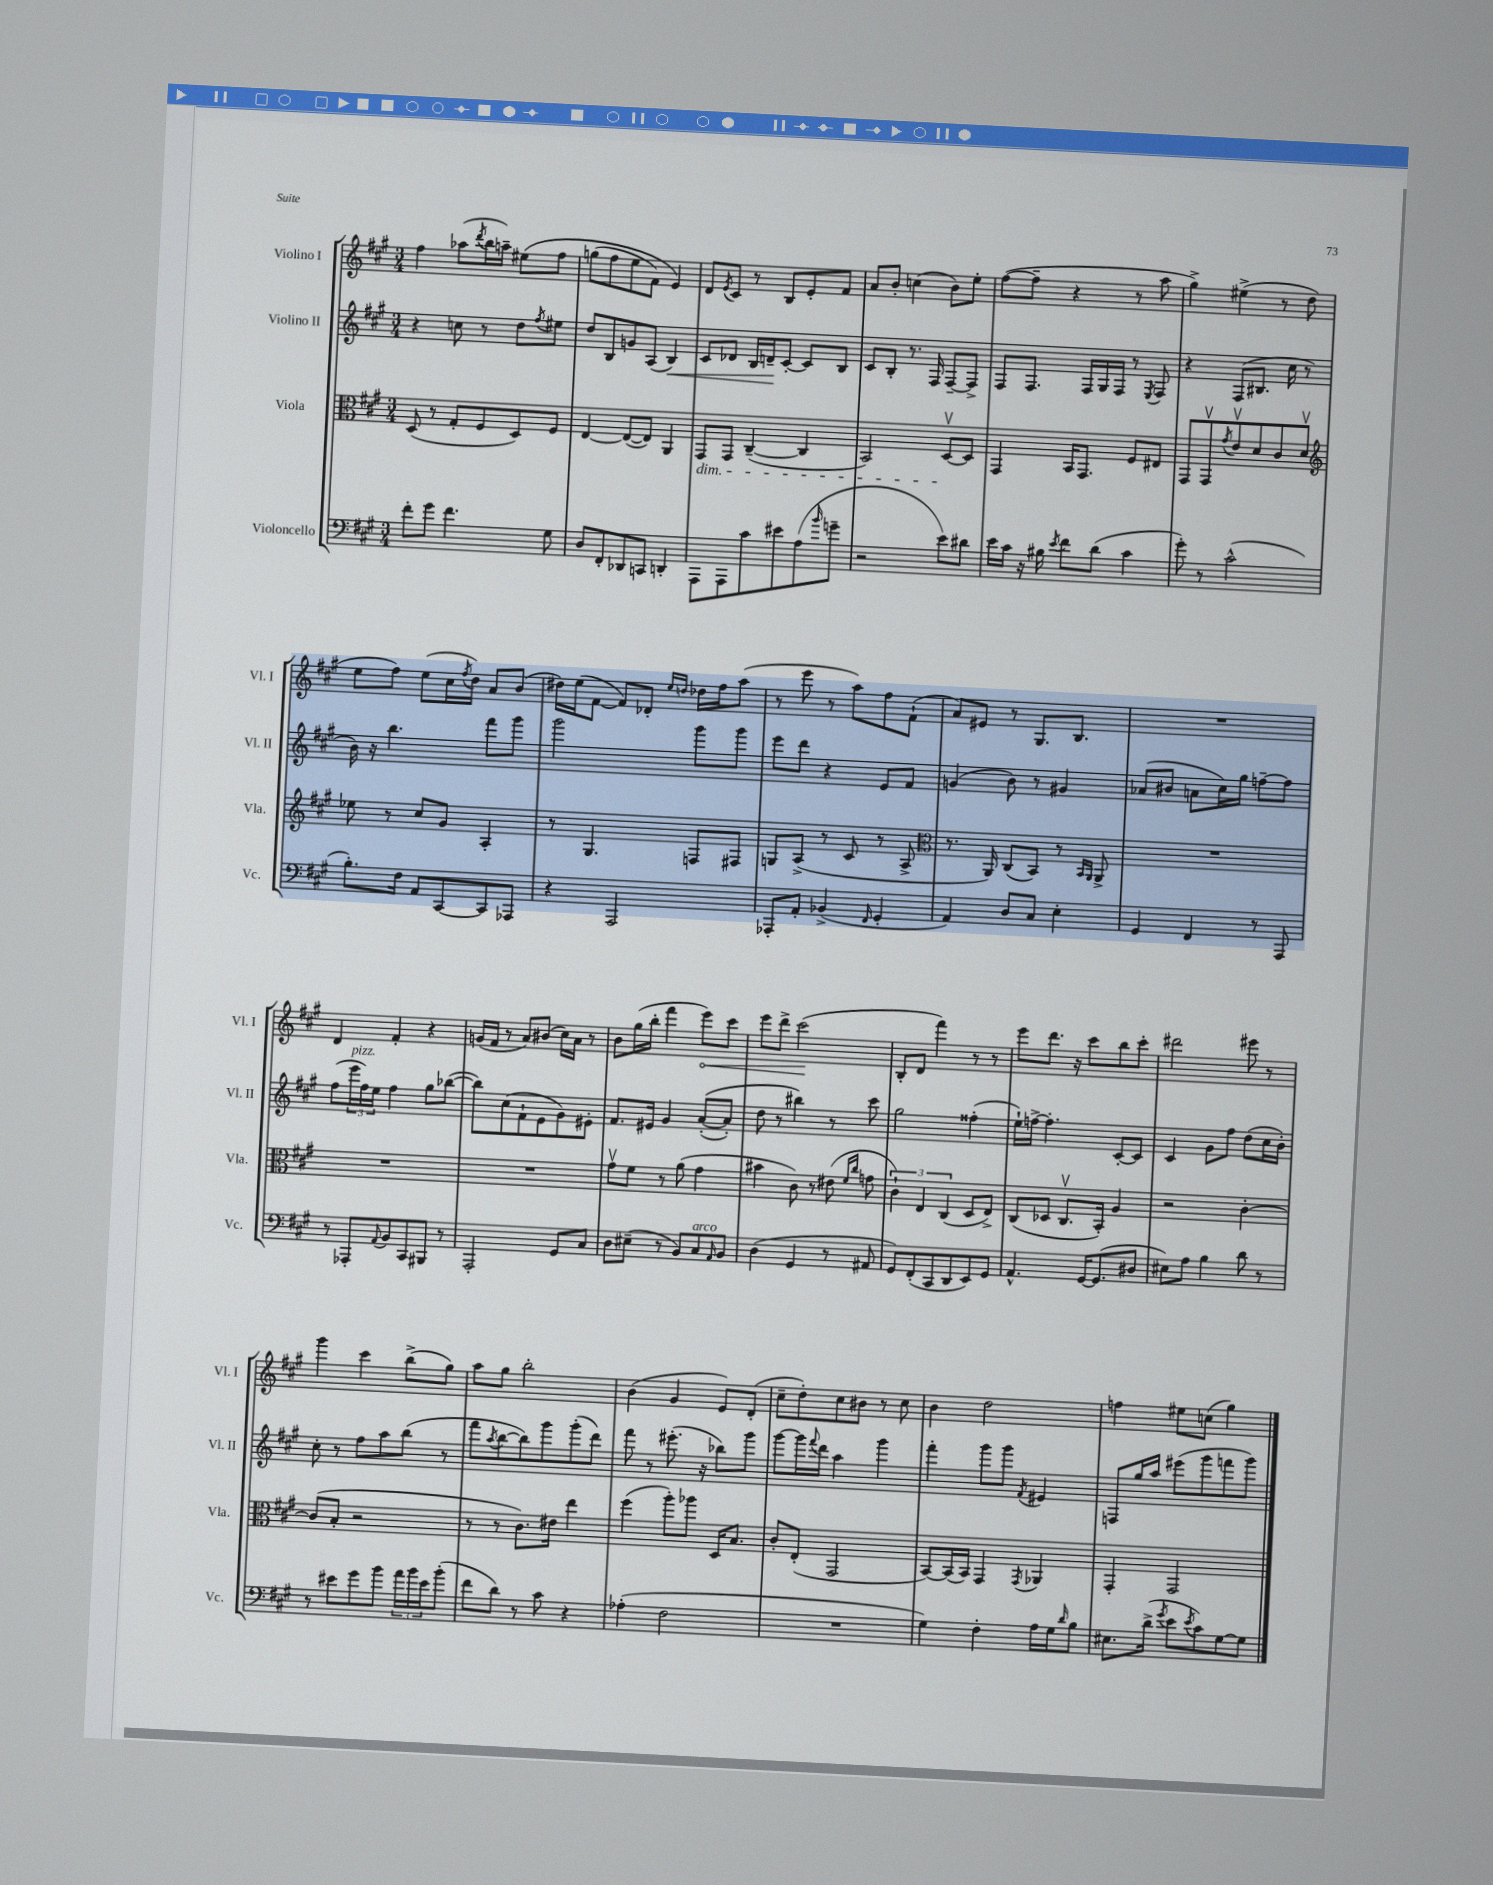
<<
\new StaffGroup <<
\new Staff = "s0" \with { instrumentName = "Violino I" shortInstrumentName = "Vl. I" } {
    \clef treble \key a \major \numericTimeSignature \time 3/4
    fis''4 aes''8( \acciaccatura { d'''8 } b''16 a''16--) eis''8\( fis''8 |
    g''8( fis''8 e''8 fis'8) e'4\) |
    d'8 \acciaccatura { e'8 } cis'8 r8 b8 e'8-. fis'8 |
    a'8 b'8-. c''4( b'8) e''8-. |
    fis''8~( fis''8-- r4 r8 a''8 |
    gis''4->) eis''4->( r8 d''8 |
    e''8 fis''8) e''8( cis''16 \acciaccatura { fis''8 } d''16) a'8 b'8( |
    dis''16) e''16( fis'8~ fis'8) des'8-. \grace { e''16 d''16 } des''16 fis''16 a''8( |
    r8 e'''8 r8 a''8) fis''8 fis'8-!( |
    a'8) eis'8 r8 gis8. b8. |
    R2. |
    d'4 fis'4-. r4 |
    g'16( fis'16 r8 a'8) bis'8( cis''16) a'16 r8 |
    b'8 gis''16( b''16-. fis'''4 \once \override Hairpin.circled-tip = ##t e'''8\<) cis'''8 |
    e'''8 d'''8-> cis'''2\!( |
    b8-. d'8 fis'''4) r8 r8 |
    e'''8 d'''8. r16 cis'''8 b''8 cis'''8-. |
    dis'''2 eis'''8 r8 |
    gis'''4 cis'''4 b''8->( gis''8) |
    a''8 gis''8 b''2-. |
    b'4( gis'4 e'8) d'8-.( |
    cis''8-- d''8-.) cis''8 bis'8 r8 cis''8 |
    b'4 d''2 |
    f''4 eis''8 c''8( gis''4) \bar "|." |
}
\new Staff = "s1" \with { instrumentName = "Violino II" shortInstrumentName = "Vl. II" } {
    \clef treble \key a \major \numericTimeSignature \time 3/4
    r4 c''8 r8 d''8 \acciaccatura { fis''8 } eis''8 |
    d''8 b8 g'8 a8( b4\<) |
    cis'8 des'8 b16 d'16--\! cis'8~-. cis'8 b8 |
    cis'8 b8-. r8. fis16 fis8~-- fis8-> |
    fis8 fis8. fis16 gis16 fis16 r8 \acciaccatura { e8 } fis8 |
    r4 fis8( bis8. cis''16 r8 |
    b'16) r16 b''4. fis'''8 gis'''8 |
    gis'''2 gis'''8 gis'''8 |
    e'''8 d'''8 r4 e'8 fis'8 |
    g'4( b'8) r8 gis'4 |
    aes'8( bis'8 a'8 cis''16) gis''16 f''8~-- f''8 |
    fis''8( \tuplet 3/2 { e'''16^\markup { \italic "pizz." } fis''16) e''16 } fis''4 gis''8 bes''8~( |
    bes''8) cis''8( fis'8-! e'8 gis'8) eis'8-. |
    fis'8. eis'16 gis'4 a'8~-.(\( a'8-.) |
    d''8 r8 bis''4\) r8 cis'''8 |
    gis''2 fisis''4-.( |
    e''16-!) f''16~-> f''4.-. cis'8~-. cis'8 |
    cis'4 gis'8 fis''8 d''8( cis''16 b'16-.) |
    cis''8-. r8 fis''8 a''8 b''8( r8 |
    fis'''8 \acciaccatura { a''8 } b''8~ b''8) gis'''8 gis'''8-.( d'''8) |
    fis'''8 r8 eis'''8.-.( r16 bes''8) gis'''8 |
    gis'''8~ gis'''16 \appoggiatura { fis'''8 } d'''16 a''4 gis'''4 |
    fis'''4-. gis'''8 gis'''8 \acciaccatura { fis'8 } eis'4 |
    f8 gis''16 a''16 eis'''8( gis'''8 f'''8 gis'''8) \bar "|." |
}
\new Staff = "s2" \with { instrumentName = "Viola" shortInstrumentName = "Vla." } {
    \clef alto \key a \major \numericTimeSignature \time 3/4
    d8( r8 gis8-. fis8 d8) fis8 |
    e4~ e8~( e8) a,4 |
    gis,8\dim gis,8 cis4~--( cis4 |
    b,2) d8~\upbow\! d8 |
    gis,4 b,16 gis,8. fis8 eis8 |
    gis,8 gis,8\upbow \acciaccatura { gis'8 } e'8\upbow d'8 cis'8 d'8\upbow |
    \clef treble ees''8 r8 cis''8 gis'8 a4-. |
    r8 gis4. f8 fis8 |
    g8 a8->( r8 cis'8 r8 a8-> |
    \clef alto r8. a,16) cis8( b,8) r8 \grace { b,16 a,16 } a,8-> |
    R2. |
    R2. |
    R2. |
    gis'8\upbow fis'8 r8 a'8( gis'4 |
    bis'4 cis'8) r8 eis'8( \grace { fis'16 cis''16 } g'8 |
    \tuplet 3/2 { cis'4-!) e4 cis4( } d8 e8->) |
    cis8( des8 cis8.\upbow b,16-.) a4 |
    r2 cis'4~-. |
    cis'8( b8-. r2 |
    r8 r8 cis'8.) eis'16 e''4 |
    fis''4( a''8-.) aes''8 d16 b8. |
    cis'8-. e8-.( gis,2 |
    b,8~) b,16( b,16) gis,4 \acciaccatura { gis,8 } aes,4 |
    gis,4-. gis,2 \bar "|." |
}
\new Staff = "s3" \with { instrumentName = "Violoncello" shortInstrumentName = "Vc." } {
    \clef bass \key a \major \numericTimeSignature \time 3/4
    fis'8-. gis'8 fis'4. gis8 |
    d8 fis,8-. des,8 c,8 d,4-. |
    a,,8 a,,8 cis'8 eis'8 a8( \grace { b'16 } g'8-- |
    r2 e'8) dis'8 |
    e'16 cis'16 r16 bis16 \acciaccatura { e'8 } fis'8 d'8( cis'4 |
    gis'8-.) r8 cis'2-^( |
    b8.-.) fis16 a,8 cis,8~ cis,8 aes,,8 |
    r4 a,,2 |
    aes,,8-. a,8-. bes,4->( \grace { fis,16 } gis,4-. |
    a,4) d8 cis8 e4-. |
    gis,4 fis,4 r8 a,,8 |
    r8 aes,,8-. \appoggiatura { a,8 } b,8 cis,8 bis,,8 r8 |
    a,,2-. gis,8 cis8 |
    d8 eis8--( r8 b,8) cis8^\markup { \italic "arco" } \grace { a,16 } b,8 |
    d4( gis,4 r8 ais,8 |
    gis,8) fis,8-.( cis,8 d,8 e,8) gis,8 |
    a,4.-^ gis,16~ gis,8.( dis8 |
    eis8) a8 b4 d'8 r8 |
    r8 eis'8 gis'8 b'8 \tuplet 3/2 { a'16 b'16 eis'16 } b'8-.( |
    fis'8 d'8) r8 cis'8 r4 |
    aes4-.( fis2 |
    R2. |
    gis4) fis4-. a16 gis16 \grace { d'16 } b8 |
    eis8. d'16->( \acciaccatura { gis'8 } e'8 \acciaccatura { e'8 } cis'8) gis8~ gis8 \bar "|." |
}
>>
>>
\layout { \context { \Score \remove "Bar_number_engraver" } }
